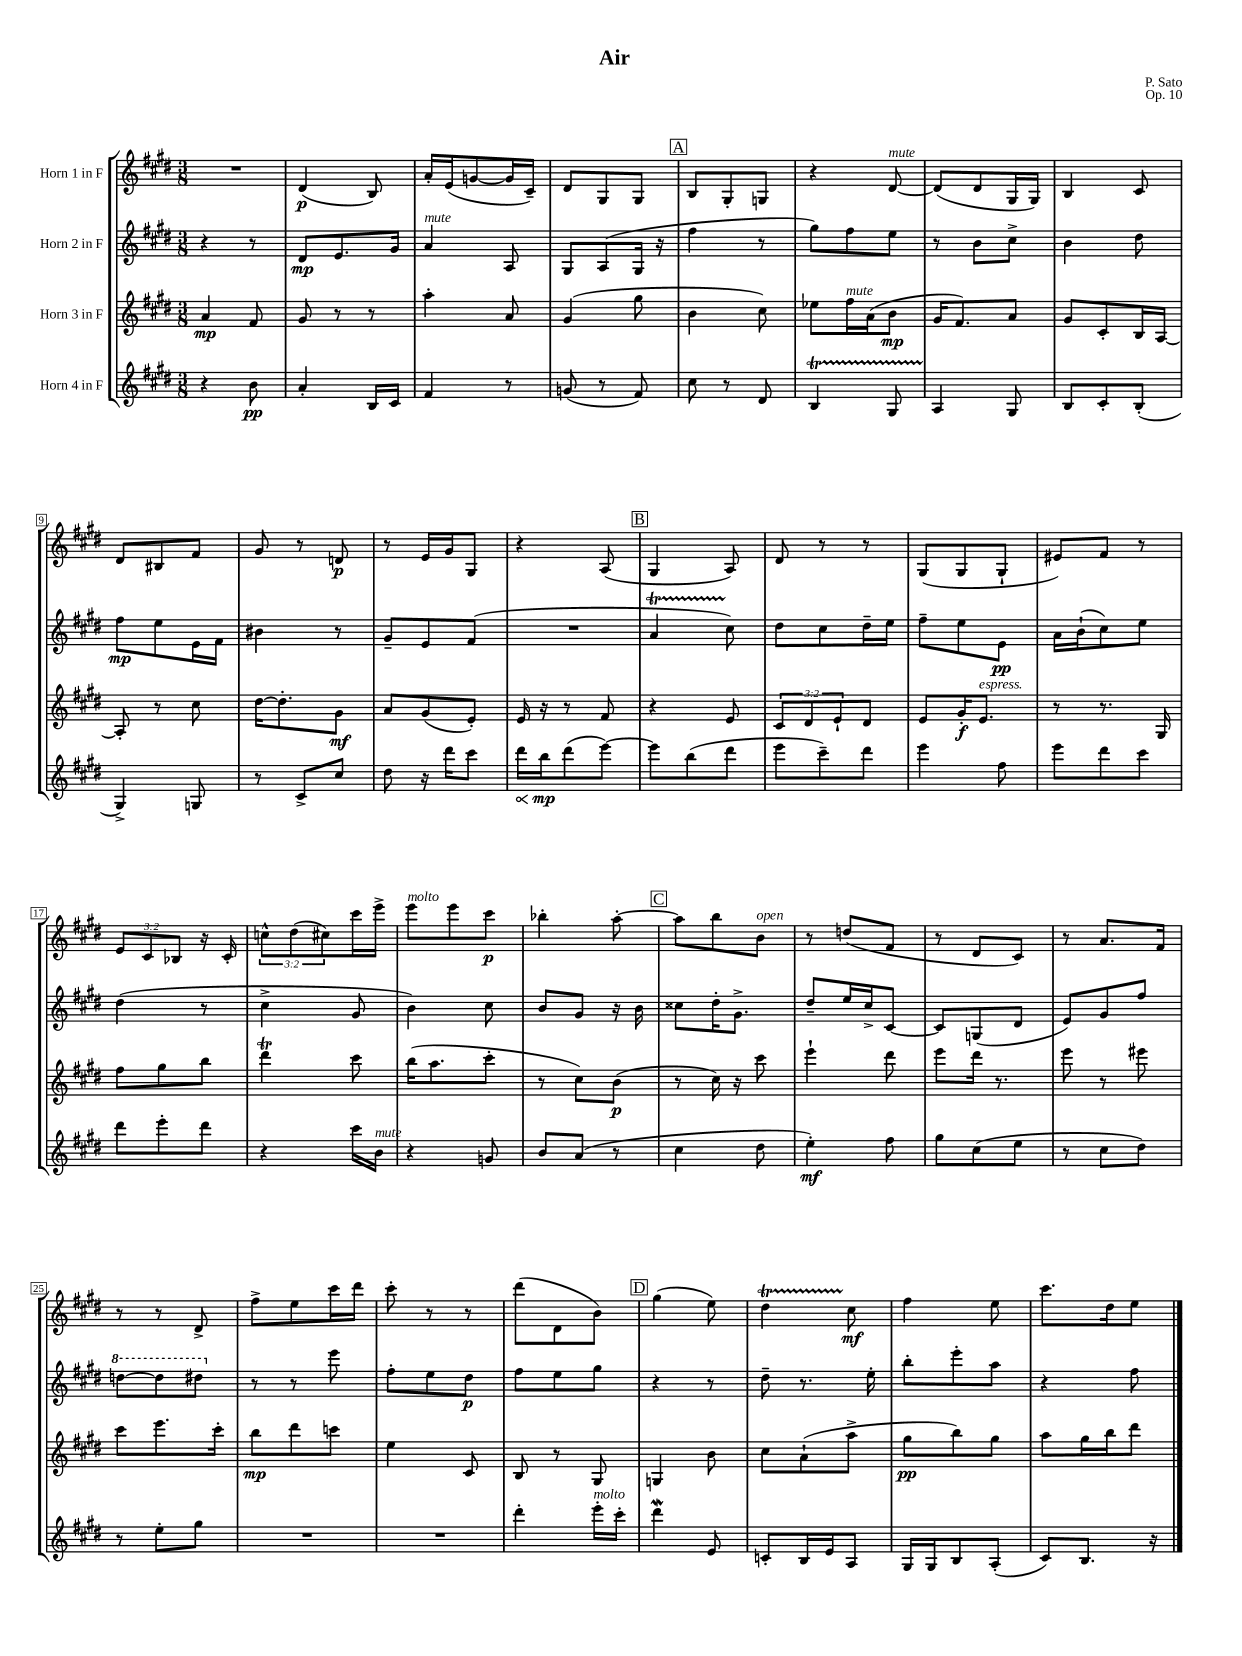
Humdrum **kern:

**kern	**kern	**kern	**kern
*staff4	*staff3	*staff2	*staff1
*clefG2	*clefG2	*clefG2	*clefG2
*k[f#c#g#d#]	*k[f#c#g#d#]	*k[f#c#g#d#]	*k[f#c#g#d#]
*M3/8	*M3/8	*M3/8	*M3/8
4r	4a	4r	4.r
8b	8f#	8r	.
=	=	=	=
4a'	8g#	8d#	(4d#
.	8r	8.e	.
16B	8r	.	8B)
16c#	.	16g#	.
=	=	=	=
4f#	4aa'	4a	16a'
.	.	.	(16e
.	.	.	[8g
8r	8a	8A	16g]
.	.	.	16c#~)
=	=	=	=
(8g	(4g#	8G#	8d#
8r	.	(8A	8G#
8f#)	8gg#	16G#	8G#
.	.	16r	.
=	=	=	=
8cc#	4b	4ff#	8B
8r	.	.	8G#'
8d#	8cc#)	8r	8G
=	=	=	=
4B	8ee-	8gg#)	4r
.	16ff#	8ff#	.
.	(16a	.	.
8G#	8b	8ee	[8d#
=	=	=	=
4A	16g#	8r	(8d#]
.	8.f#)	.	.
.	.	8b	8d#
8G#	8a	8cc#^	16G#
.	.	.	16G#)
=	=	=	=
8B	8g#	4b	4B
8c#'	8c#'	.	.
(8B'	16B	8dd#	8c#
.	[16A	.	.
=	=	=	=
4G#^)	8A']	8ff#	8d#
.	8r	8ee	8B#
8G	8cc#	16e	8f#
.	.	16f#	.
=	=	=	=
8r	[16dd#	4b#	8g#
.	8.dd#']	.	.
8c#^	.	.	8r
8cc#	8g#	8r	8d
=	=	=	=
8dd#	8a	8g#~	8r
16r	(8g#	8e	16e
16ddd#	.	.	16g#
8ccc#	8e')	(8f#	8G#
=	=	=	=
16ddd#	16e	4.r	4r
16bb	16r	.	.
(8ddd#	8r	.	.
[8eee)	8f#	.	(8A
=	=	=	=
8eee]	4r	4a	4G#
(8bb	.	.	.
8ddd#	8e	8cc#)	8A)
=	=	=	=
8eee	12c#	8dd#	8d#
.	12d#	.	.
8ccc#~)	.	8cc#	8r
.	12e`	.	.
8ddd#	8d#	16dd#~	8r
.	.	16ee	.
=	=	=	=
4eee	8e	8ff#~	(8G#
.	16g#'	8ee	8G#
.	8.e	.	.
8ff#	.	8e	8G#`
=	=	=	=
8eee	8r	16a	8e#)
.	.	(16b`	.
8ddd#	8.r	8cc#)	8f#
8ccc#	.	8ee	8r
.	16G#	.	.
=	=	=	=
8ddd#	8ff#	(4dd#	12e
.	.	.	12c#
8eee'	8gg#	.	.
.	.	.	12B-
8ddd#	8bb	8r	16r
.	.	.	16c#'
=	=	=	=
4r	4ddd#	4cc#^	12cc^^
.	.	.	(12dd#
.	.	.	12cc#)
16ccc#	8ccc#	8g#	16ccc#
16b	.	.	16eee^
=	=	=	=
4r	(16bb	4b)	8eee
.	8.aa	.	.
.	.	.	8eee
8g	8ccc#'	8cc#	8ccc#
=	=	=	=
8b	8r	8b	4bb-'
(8a	8cc#)	8g#	.
8r	(8b	16r	[8aa'
.	.	16b	.
=	=	=	=
4cc#	8r	8cc##	8aa]
.	16cc#)	16dd#'	8bb
.	16r	8.g#^	.
8dd#	8ccc#	.	8b
=	=	=	=
4ee')	4eee`	8dd#~	8r
.	.	16ee	(8dd
.	.	16cc#^	.
8ff#	8ddd#	[8c#	8f#
=	=	=	=
8gg#	8eee	8c#]	8r
(8cc#	16ddd#	(8G	8d#
.	8.r	.	.
8ee	.	8d#	8c#)
=	=	=	=
8r	8eee	8e)	8r
8cc#	8r	8g#	8.a
8dd#)	8eee#	8ff#	.
.	.	.	16f#
=	=	=	=
8r	8ccc#	[8ddd	8r
8ee'	8.eee	8ddd]	8r
8gg#	.	8ddd#	8d#^
.	16ccc#'	.	.
=	=	=	=
4.r	8bb	8r	8ff#^
.	8ddd#	8r	8ee
.	8ccc	8eee	16ccc#
.	.	.	16ddd#
=	=	=	=
4.r	4ee	8ff#'	8ccc#'
.	.	8ee	8r
.	8c#	8dd#	8r
=	=	=	=
4ddd#'	8B	8ff#	(8ddd#
.	8r	8ee	8d#
16eee'	8G#	8gg#	8b)
16ccc#'	.	.	.
=	=	=	=
4ddd#	4G	4r	(4gg#
8e	8b	8r	8ee)
=	=	=	=
8c'	8cc#	8dd#~	4dd#
16B	(8a`	8.r	.
16e	.	.	.
8A	8aa^	.	8cc#
.	.	16ee'	.
=	=	=	=
16G#	8gg#	8bb'	4ff#
16G#	.	.	.
8B	8bb)	8eee'	.
(8A'	8gg#	8aa	8ee
=	=	=	=
8c#)	8aa	4r	8.ccc#
8.B	16gg#	.	.
.	16bb	.	16dd#
.	8ddd#	8ff#	8ee
16r	.	.	.
==	==	==	==
*-	*-	*-	*-
